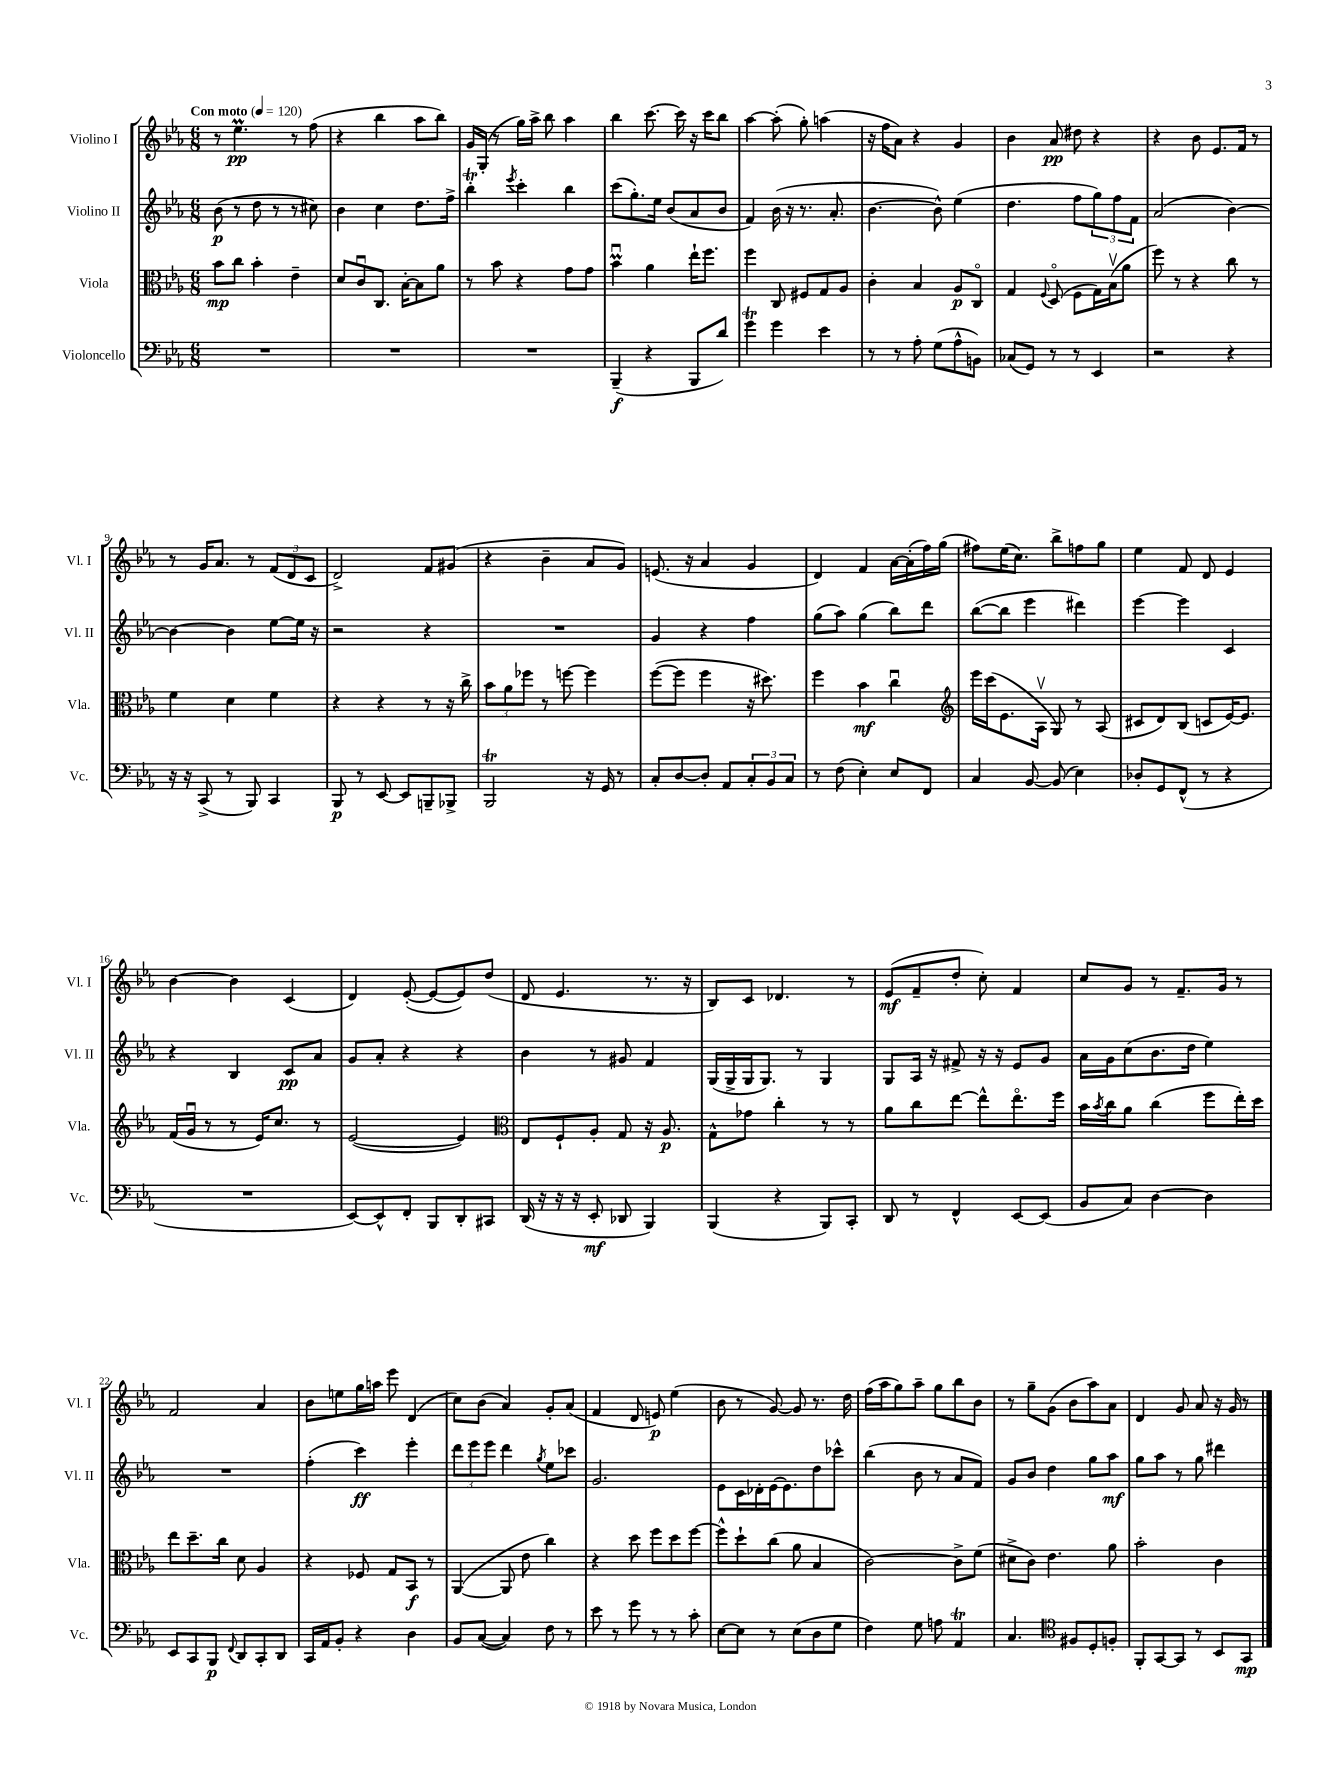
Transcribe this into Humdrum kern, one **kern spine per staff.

**kern	**dynam	**kern	**dynam	**kern	**dynam	**kern	**dynam
*part4	*part4	*part3	*part3	*part2	*part2	*part1	*part1
*staff4	*staff4	*staff3	*staff3	*staff2	*staff2	*staff1	*staff1
*I"Violoncello	*	*I"Viola	*	*I"Violino II	*	*I"Violino I	*
*I'Vc.	*	*I'Vla.	*	*I'Vl. II	*	*I'Vl. I	*
*clefF4	*	*clefC3	*	*clefG2	*	*clefG2	*
*k[b-e-a-]	*	*k[b-e-a-]	*	*k[b-e-a-]	*	*k[b-e-a-]	*
*M6/8	*	*M6/8	*	*M6/8	*	*M6/8	*
*MM120	*	*MM120	*	*MM120	*	*MM120	*
=1	=1	=1	=1	=1	=1	=1	=1
!	!	!	!	!	!	!LO:TX:a:B:t=Con moto	!
2.r	.	8b-\L	mp	(8b-\	p	8r	.
.	.	8cc\J	.	8r	.	4.ee-M\	pp
.	.	4b-'\	.	8dd\	.	.	.
.	.	.	.	8r	.	.	.
.	.	4e-~\	.	8r	.	8r	.
.	.	.	.	8cc#X\)	.	(8ff\	.
=2	=2	=2	=2	=2	=2	=2	=2
2.r	.	8d/L	.	4b-\	.	4r	.
.	.	8cu/	.	.	.	.	.
.	.	8.C/J	.	4cc\	.	4bb-\	.
.	.	[16B-'\KL	.	.	.	.	.
.	.	8B-\]	.	8.dd\L	.	8aa-\L	.
.	.	8a-\J	.	.	.	8bb-\J)	.
.	.	.	.	16ff^\Jk	.	.	.
=3	=3	=3	=3	=3	=3	=3	=3
2.r	.	8r	.	4bb-T'\	.	16g/LL	.
.	.	.	.	.	.	(16G'/JJ	.
.	.	8b-\	.	.	.	8r	.
.	.	.	.	8qeee-/	.	.	.
.	.	4r	.	4ccc'\	.	16gg\LL)	.
.	.	.	.	.	.	16aa-^\JJ	.
.	.	.	.	.	.	8bb-\	.
.	.	8g\L	.	4bb-\	.	4aa-\	.
.	.	8g\J	.	.	.	.	.
=4	=4	=4	=4	=4	=4	=4	=4
(4BBB-~/	f	4b-Mu\	.	(8ccc\L	.	4bb-\	.
.	.	.	.	8.gg'\)	.	.	.
4r	.	4a-\	.	.	.	[8.ccc\	.
.	.	.	.	16ee-\Jk	.	.	.
.	.	.	.	(8b-/L	.	.	.
.	.	.	.	.	.	16ccc\]	.
8BBB-/L	.	16ee-`\KL	.	8a-/	.	16r	.
.	.	8.ff\J	.	.	.	16ccc\KL	.
8d/J)	.	.	.	8b-/J	.	8bb-\J	.
=5	=5	=5	=5	=5	=5	=5	=5
4gt\	.	4ff\	.	4f/)	.	[4aa-\	.
4g\	.	8C/	.	(16b-\	.	(8aa-'\]	.
.	.	.	.	16r	.	.	.
.	.	8F#X/L	.	8.r	.	8gg'\)	.
4e-\	.	8G/	.	.	.	(4aan\	.
.	.	.	.	8.a-'/	.	.	.
.	.	8A-/J	.	.	.	.	.
=6	=6	=6	=6	=6	=6	=6	=6
8r	.	4c'\	.	[4.b-\	.	16r	.
.	.	.	.	.	.	16ff\KL	.
8r	.	.	.	.	.	8a-\J)	.
8A-'\	.	4B-/	.	.	.	4r	.
(8G\L	.	.	.	8b-^^\])	.	.	.
8A-^^\	.	8A-/L	p	(4ee-\	.	4g/	.
8BBn\J)	.	8C/J	.	.	.	.	.
=7	=7	=7	=7	=7	=7	=7	=7
(8C-X/L	.	4G/	.	4.dd\	.	4b-\	.
8GG/J)	.	.	.	.	.	.	.
.	.	8qqF/	.	.	.	.	.
8r	.	(8D/	.	.	.	8a-/	pp
8r	.	8F\L	.	8ff\L	.	8dd#X\	.
4EE-/	.	16G\L)	.	12gg\)	.	4r	.
.	.	(16B-v\J	.	.	.	.	.
.	.	.	.	12ff\	.	.	.
.	.	8a-\J	.	.	.	.	.
.	.	.	.	12f\J	.	.	.
=8	=8	=8	=8	=8	=8	=8	=8
2r	.	8ff\)	.	(2a-/	.	4r	.
.	.	8r	.	.	.	.	.
.	.	4r	.	.	.	8b-\	.
.	.	.	.	.	.	8.e-/L	.
4r	.	8cc\	.	[4b-\)	.	.	.
.	.	.	.	.	.	16f/Jk	.
.	.	8r	.	.	.	8r	.
!!LO:LB:g=z
=9	=9	=9	=9	=9	=9	=9	=9
16r	.	4f\	.	4b-\_	.	8r	.
16r	.	.	.	.	.	.	.
(8CC^/	.	.	.	.	.	16g/KL	.
.	.	.	.	.	.	8.a-/J	.
8r	.	4d\	.	4b-\]	.	.	.
8BBB-/)	.	.	.	.	.	8r	.
4CC/	.	4f\	.	[8ee-\L	.	(12f/L	.
.	.	.	.	.	.	12d/	.
.	.	.	.	16ee-\Jk]	.	.	.
.	.	.	.	.	.	12c/J	.
.	.	.	.	16r	.	.	.
=10	=10	=10	=10	=10	=10	=10	=10
8BBB-/	p	4r	.	2r	.	2d^/)	.
8r	.	.	.	.	.	.	.
[8EE-/	.	4r	.	.	.	.	.
8EE-/L]	.	.	.	.	.	.	.
8BBBn~/	.	8r	.	4r	.	8f/L	.
8BBB-X^/J	.	16r	.	.	.	(8g#X/J	.
.	.	16cc^\	.	.	.	.	.
=11	=11	=11	=11	=11	=11	=11	=11
2BBB-T/	.	12b-\L	.	2.r	.	4r	.
.	.	12a-\	.	.	.	.	.
.	.	12ff-X\J	.	.	.	.	.
.	.	8r	.	.	.	4b-~\	.
.	.	[8ffn\	.	.	.	.	.
16r	.	4ff\]	.	.	.	8a-/L	.
16GG/	.	.	.	.	.	.	.
8r	.	.	.	.	.	8g/J)	.
=12	=12	=12	=12	=12	=12	=12	=12
8C'/L	.	([8ff\L	.	4g/	.	(8.en/	.
[8D/	.	8ff\J]	.	.	.	.	.
.	.	.	.	.	.	16r	.
8D'/J]	.	4ff\	.	4r	.	4a-/	.
8AA-/L	.	.	.	.	.	.	.
12C'/	.	16r	.	4ff\	.	4g/	.
.	.	8.dd#X\)	.	.	.	.	.
12BB-/	.	.	.	.	.	.	.
12C/J	.	.	.	.	.	.	.
=13	=13	=13	=13	=13	=13	=13	=13
8r	.	4ff\	.	(8gg\L	.	4d/)	.
(8F\	.	.	.	8aa-\J)	.	.	.
4E-'\)	.	4b-\	mf	(4gg\	.	4f/	.
8E-/L	.	4ccu\	.	8bb-\L)	.	[16a-\LL	.
.	.	.	.	.	.	(16a-'\]	.
8FF/J	.	.	.	8ddd\J	.	16ff\)	.
.	.	.	.	.	.	(16gg\JJ	.
=14	=14	=14	=14	=14	=14	=14	=14
*	*	*clefG2	*	*	*	*	*
4C/	.	16eee-\LL	.	([8bb-\L	.	8ff#X\L)	.
.	.	(16ccc\J	.	.	.	.	.
.	.	8.e-\	.	8bb-\J]	.	(16ee-\K	.
.	.	.	.	.	.	8.cc\J)	.
[8BB-/	.	.	.	4eee-\	.	.	.
.	.	16A-v\Jk	.	.	.	.	.
(8BB-/]	.	8G/)	.	.	.	8bb-^\L	.
4E-\)	.	8r	.	4ddd#X\)	.	8ffn\	.
.	.	(8A-/	.	.	.	8gg\J	.
=15	=15	=15	=15	=15	=15	=15	=15
8D-X'/L	.	8c#X/L	.	[4eee-\	.	4ee-\	.
8GG/	.	8d/)	.	.	.	.	.
(8FF^^/J	.	(8B-/J	.	4eee-\]	.	8f/	.
8r	.	8cn/L	.	.	.	8d/	.
4r	.	[16e-/K)	.	4c/	.	4e-/	.
.	.	8.e-/J]	.	.	.	.	.
!!LO:LB:g=z
=16	=16	=16	=16	=16	=16	=16	=16
2.r	.	(16f/LL	.	4r	.	[4b-\	.
.	.	16gu/JJ	.	.	.	.	.
.	.	8r	.	.	.	.	.
.	.	8r	.	4B-/	.	4b-\]	.
.	.	16e-/KL)	.	.	.	.	.
.	.	8.cc/J	.	.	.	.	.
.	.	.	.	8c/L	pp	(4c/	.
.	.	8r	.	8a-/J	.	.	.
=17	=17	=17	=17	=17	=17	=17	=17
[8EE-/L)	.	([2e-/	.	8g/L	.	4d/)	.
8EE-^^/]	.	.	.	8a-'/J	.	.	.
8FF'/J	.	.	.	4r	.	([8e-'/	.
8BBB-/L	.	.	.	.	.	8e-/L_	.
8DD'/	.	4e-/])	.	4r	.	8e-/])	.
8CC#X/J	.	.	.	.	.	(8dd/J	.
=18	=18	=18	=18	=18	=18	=18	=18
*	*	*clefC3	*	*	*	*	*
(16DD/	.	8E-/L	.	4b-\	.	8d/	.
16r	.	.	.	.	.	.	.
16r	.	8F`/	.	.	.	4.e-/	.
16r	.	.	.	.	.	.	.
8EE-'/	mf	8A-'/J	.	8r	.	.	.
8DD-X/	.	8G/	.	8g#X/	.	.	.
4BBB-/)	.	16r	.	4f/	.	8.r	.
.	.	8.A-/	p	.	.	.	.
.	.	.	.	.	.	16r	.
=19	=19	=19	=19	=19	=19	=19	=19
(4BBB-/	.	8G^^\L	.	(16G/LL	.	8B-/L)	.
.	.	.	.	16G^/	.	.	.
.	.	8g-X\J	.	16G/J	.	8c/J	.
.	.	.	.	8.G/J)	.	.	.
4r	.	4cc'\	.	.	.	4.d-X/	.
.	.	.	.	8r	.	.	.
8BBB-/L)	.	8r	.	4G/	.	.	.
8CC'/J	.	8r	.	.	.	8r	.
=20	=20	=20	=20	=20	=20	=20	=20
8DD/	.	8a-\L	.	8G/L	.	(8e-/L	mf
8r	.	8cc\	.	16A-/Jk	.	8f~/	.
.	.	.	.	16r	.	.	.
4FF^^/	.	[8ee-\J	.	8f#X^/	.	8dd'/J	.
.	.	8ee-^^\L]	.	16r	.	8cc'\)	.
.	.	.	.	16r	.	.	.
[8EE-/L	.	8.ee-\	.	8e-/L	.	4f/	.
(8EE-/J]	.	.	.	8g/J	.	.	.
.	.	16ff\Jk	.	.	.	.	.
=21	=21	=21	=21	=21	=21	=21	=21
8BB-/L	.	16b-\LL	.	16a-\LL	.	8cc/L	.
.	.	8qb-/	.	.	.	.	.
.	.	16cc\J	.	16g\J	.	.	.
8C/J)	.	8a-\J	.	(8cc\	.	8g/J	.
[4D\	.	(4cc\	.	8.b-\	.	8r	.
.	.	.	.	.	.	8.f~/L	.
.	.	.	.	16dd\Jk	.	.	.
4D\]	.	8ff\L	.	4ee-\)	.	.	.
.	.	.	.	.	.	16g/Jk	.
.	.	16ee-'\L)	.	.	.	8r	.
.	.	16dd\JJ	.	.	.	.	.
!!LO:LB:g=z
=22	=22	=22	=22	=22	=22	=22	=22
8EE-/L	.	8ee-\L	.	2.r	.	2f/	.
8CC/	.	8.dd~\	.	.	.	.	.
8BBB-/J	p	.	.	.	.	.	.
.	.	16cc\Jk	.	.	.	.	.
8qqFF/	.	.	.	.	.	.	.
8DD/L	.	8d\	.	.	.	.	.
8CC'/	.	4A-/	.	.	.	4a-/	.
8DD/J	.	.	.	.	.	.	.
=23	=23	=23	=23	=23	=23	=23	=23
16CC/LL	.	4r	.	(4ff'\	.	8b-\L	.
16AA-/J	.	.	.	.	.	.	.
8BB-'/J	.	.	.	.	.	8een\	.
4r	.	8F-X/	.	4ccc\)	ff	16gg\L	.
.	.	.	.	.	.	16aan\JJ	.
.	.	8G/L	.	.	.	8eee-\	.
4D\	.	8BB-/J	f	4eee-'\	.	(4d/	.
.	.	8r	.	.	.	.	.
=24	=24	=24	=24	=24	=24	=24	=24
8BB-/L	.	([4AA-/	.	12ddd\L	.	8cc\L)	.
.	.	.	.	12eee-\	.	.	.
([8C/J	.	.	.	.	.	(8b-\J	.
.	.	.	.	12eee-\J	.	.	.
4C/])	.	8AA-/]	.	4ddd\	.	4a-/)	.
.	.	8e-\	.	.	.	.	.
.	.	.	.	8qgg/	.	.	.
8F\	.	4cc\)	.	8ee-\L	.	8g'/L	.
8r	.	.	.	8ccc-X\J	.	(8a-/J	.
=25	=25	=25	=25	=25	=25	=25	=25
8e-\	.	4r	.	2.g/	.	4f/	.
8r	.	.	.	.	.	.	.
8g\	.	8dd\	.	.	.	8d/	.
8r	.	8ff\L	.	.	.	8en/)	p
8r	.	8dd\	.	.	.	(4ee-\	.
8c'\	.	[8ff\J	.	.	.	.	.
=26	=26	=26	=26	=26	=26	=26	=26
[8E-\L	.	8ff^^\L]	.	8e-\L	.	8b-\	.
8E-\J]	.	8dd`\	.	16c\L	.	8r	.
.	.	.	.	16d-X'\	.	.	.
8r	.	(8cc\J	.	[16e-\J	.	[8g/)	.
.	.	.	.	8.e-\]	.	.	.
(8E-\L	.	8a-\	.	.	.	8g/]	.
8D\	.	4B-/	.	8dd\	.	8.r	.
8G\J	.	.	.	8ccc-X^^\J	.	.	.
.	.	.	.	.	.	16dd\	.
=27	=27	=27	=27	=27	=27	=27	=27
4F\)	.	[2c\)	.	(4bb-\	.	(16ff\LL	.
.	.	.	.	.	.	16aa-\J	.
.	.	.	.	.	.	8gg\)	.
8G\	.	.	.	8b-\	.	8aa-~\J	.
8An\	.	.	.	8r	.	8gg\L	.
4AA-T/	.	8c^\L]	.	8a-/L	.	8bb-\	.
.	.	(8f\J	.	8f/J)	.	8b-\J	.
=28	=28	=28	=28	=28	=28	=28	=28
4.C/	.	8d#X^\L	.	8g/L	.	8r	.
.	.	8c\J)	.	8b-/J	.	8gg~\L	.
.	.	4.e-\	.	4dd\	.	(8g\J	.
*clefC4	*	*	*	*	*	*	*
8F#X/L	.	.	.	.	.	8b-\L	.
8D'/	.	.	.	8gg\L	.	8aa-\)	.
8Fn'/J	.	8a-\	.	8aa-\J	mf	8a-\J	.
=29	=29	=29	=29	=29	=29	=29	=29
8FF'/L	.	2b-'\	.	8gg\L	.	4d/	.
[8GG/	.	.	.	8aa-\J	.	.	.
8GG/J]	.	.	.	8r	.	8g/	.
8r	.	.	.	8gg\	.	8a-/	.
8BB-/L	.	4c\	.	4ddd#X\	.	16r	.
.	.	.	.	.	.	16g/	.
8GG/J	mp	.	.	.	.	8r	.
==	==	==	==	==	==	==	==
*-	*-	*-	*-	*-	*-	*-	*-
